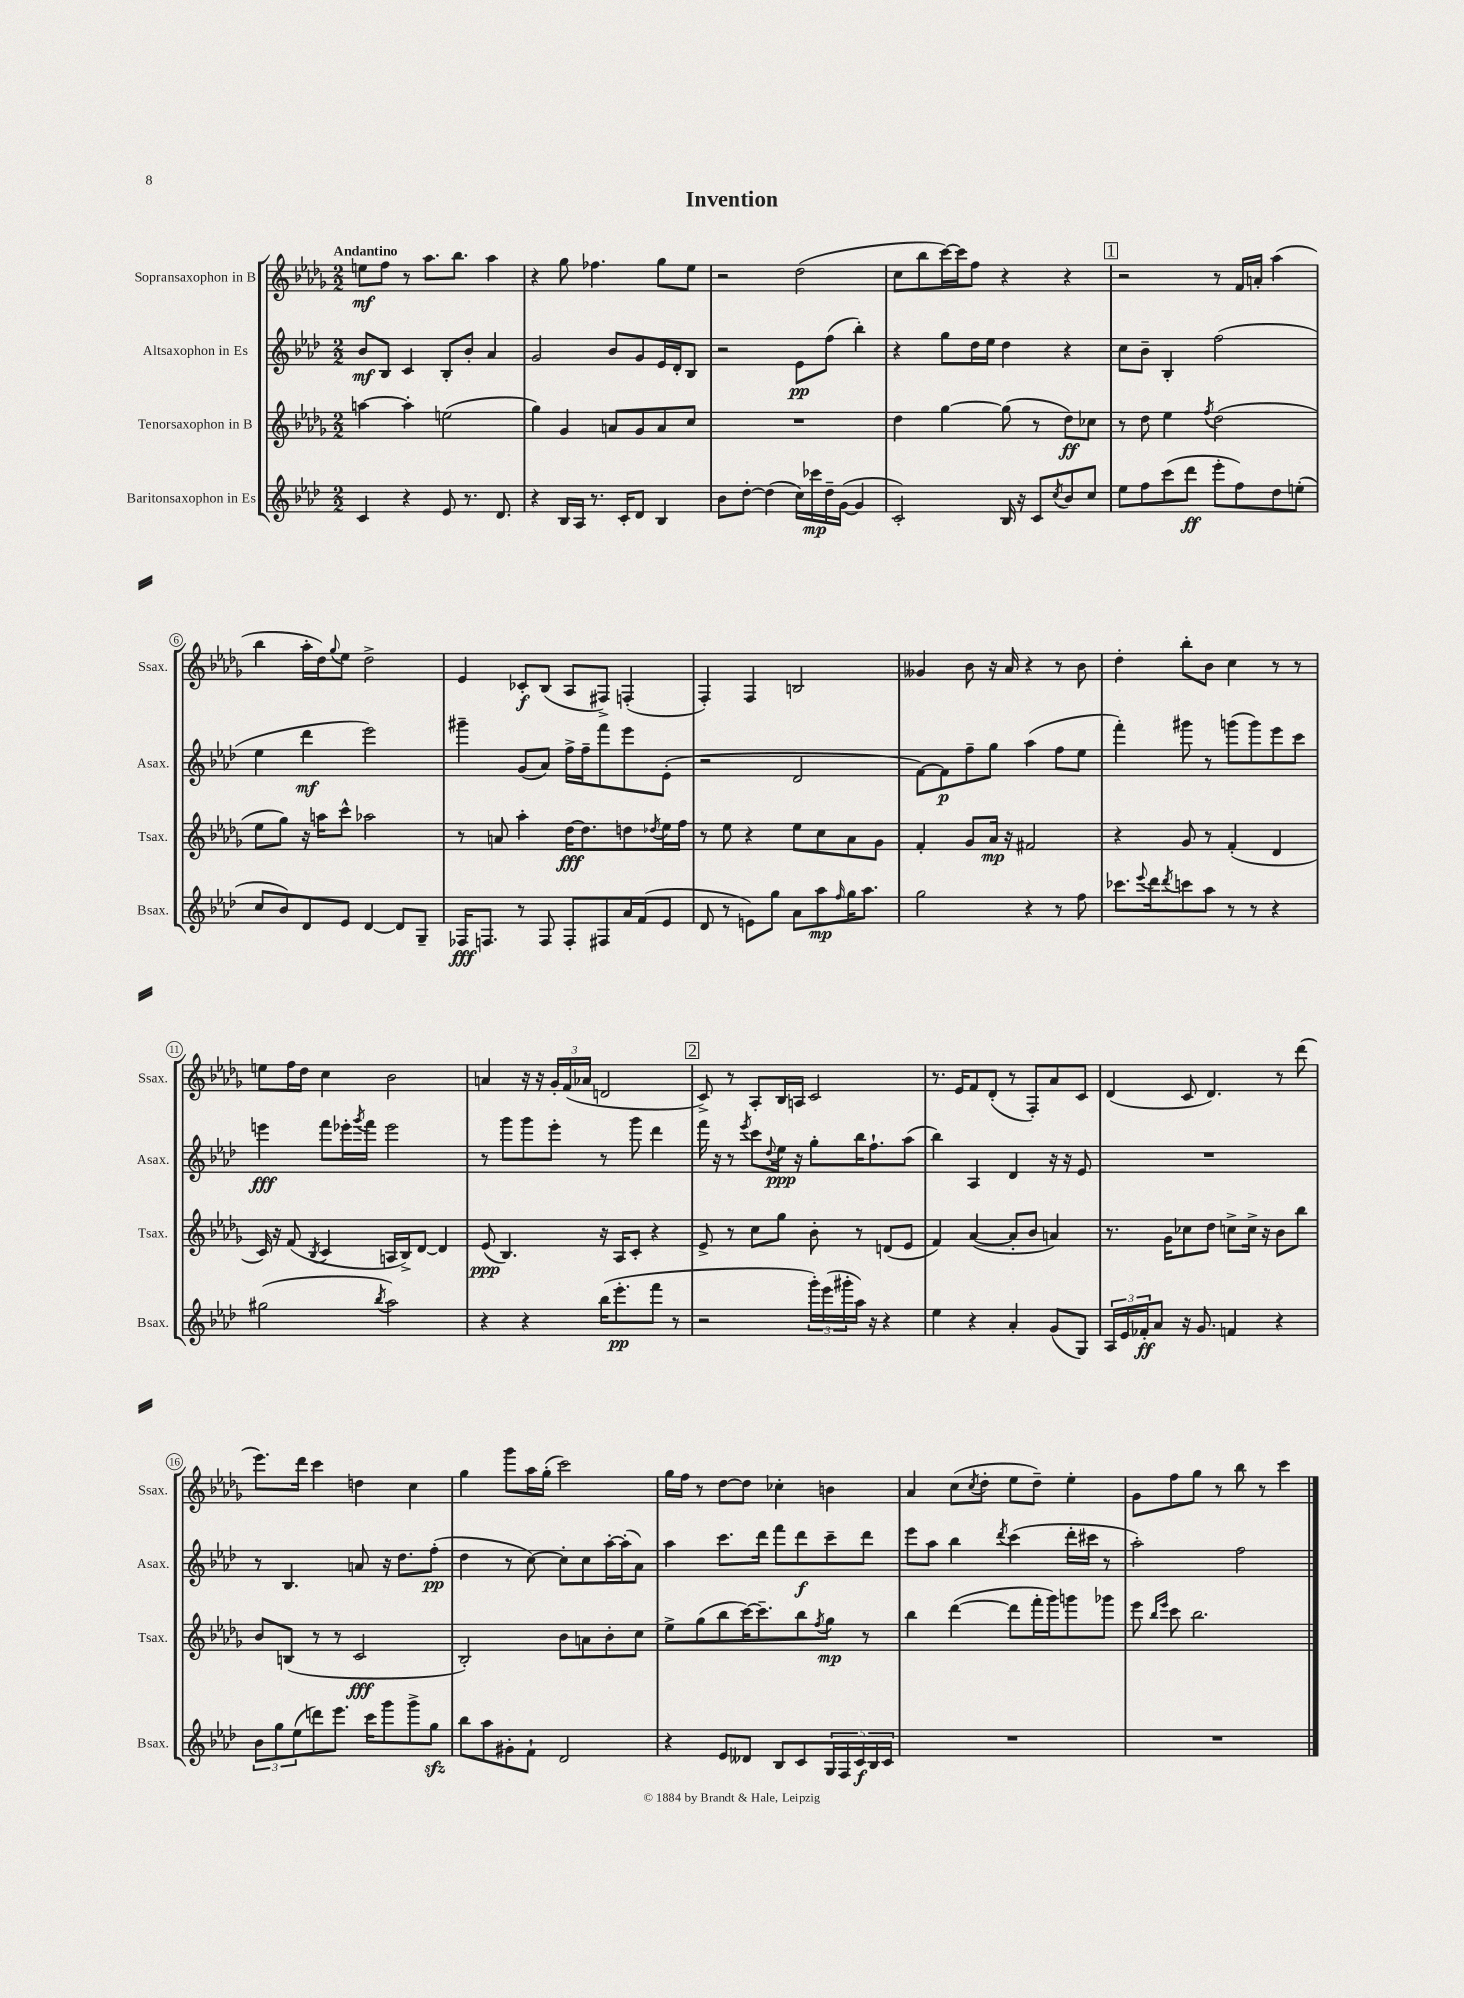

**kern	**dynam	**kern	**dynam	**kern	**dynam	**kern	**dynam
*part4	*part4	*part3	*part3	*part2	*part2	*part1	*part1
*staff4	*staff4	*staff3	*staff3	*staff2	*staff2	*staff1	*staff1
*I"Baritonsaxophon in Es	*	*I"Tenorsaxophon in B	*	*I"Altsaxophon in Es	*	*I"Sopransaxophon in B	*
*I'Bsax.	*	*I'Tsax.	*	*I'Asax.	*	*I'Ssax.	*
*clefG2	*	*clefG2	*	*clefG2	*	*clefG2	*
*k[b-e-a-d-]	*	*k[b-e-a-d-g-]	*	*k[b-e-a-d-]	*	*k[b-e-a-d-g-]	*
*M2/2	*	*M2/2	*	*M2/2	*	*M2/2	*
=1	=1	=1	=1	=1	=1	=1	=1
!	!	!	!	!	!	!LO:TX:a:B:t=Andantino	!
4c/	.	[4aan\	.	8b-/L	mf	8een\L	mf
.	.	.	.	8B-/J	.	8ff\J	.
4r	.	4aa'\]	.	4c/	.	8r	.
.	.	.	.	.	.	8.aa-\L	.
8e-/	.	(2een\	.	8B-'/L	.	.	.
.	.	.	.	.	.	8.bb-\J	.
8.r	.	.	.	8b-'/J	.	.	.
.	.	.	.	4a-/	.	4aa-\	.
8.d-/	.	.	.	.	.	.	.
=2	=2	=2	=2	=2	=2	=2	=2
4r	.	4gg-\)	.	2g/	.	4r	.
16B-/LL	.	4g-/	.	.	.	8gg-\	.
16A-/JJ	.	.	.	.	.	.	.
8.r	.	.	.	.	.	4.ff-X\	.
.	.	8an/L	.	8b-/L	.	.	.
16c'/KL	.	.	.	.	.	.	.
8d-/J	.	8g-/	.	8g/	.	.	.
4B-/	.	8a/	.	16e-/L	.	8gg-\L	.
.	.	.	.	16d-'/J	.	.	.
.	.	8cc/J	.	8B-/J	.	8ee-\J	.
=3	=3	=3	=3	=3	=3	=3	=3
8b-\L	.	1r	.	2r	.	2r	.
[8dd-'\J	.	.	.	.	.	.	.
(4dd-\]	.	.	.	.	.	.	.
16cc\LL)	.	.	.	8e-\L	pp	(2dd-\	.
16ccc-X\	mp	.	.	.	.	.	.
16dd-~\	.	.	.	(8ff\J	.	.	.
([16g\JJ	.	.	.	.	.	.	.
4g/]	.	.	.	4bb-'\)	.	.	.
=4	=4	=4	=4	=4	=4	=4	=4
2c'/)	.	4dd-\	.	4r	.	8cc\L	.
.	.	.	.	.	.	8bb-\	.
.	.	[4gg-\	.	8gg\L	.	[16ccc\L)	.
.	.	.	.	.	.	16ccc\J]	.
.	.	.	.	16dd-\L	.	8ff\J	.
.	.	.	.	16ee-\JJ	.	.	.
16B-/	.	(8gg-\]	.	4dd-\	.	4r	.
16r	.	.	.	.	.	.	.
8c/L	.	8r	.	.	.	.	.
8qcc/	.	.	.	.	.	.	.
8b-/	.	8dd-\L)	ff	4r	.	4r	.
8cc/J	.	8cc-X\J	.	.	.	.	.
!!LO:REH:place=s1:t=1
=5	=5	=5	=5	=5	=5	=5	=5
8ee-\L	.	8r	.	8cc\L	.	2r	.
8ff\	.	8dd-\	.	8b-~\J	.	.	.
(8ccc\	.	4ee-\	.	4B-'/	.	.	.
8ddd-\J	ff	.	.	.	.	.	.
.	.	8qff/	.	.	.	.	.
8eee-'\L	.	(2dd-\	.	(2ff\	.	8r	.
8ff\)	.	.	.	.	.	16f/LL	.
.	.	.	.	.	.	16an'/JJ	.
8dd-\	.	.	.	.	.	(4aa-\	.
(8een'\J	.	.	.	.	.	.	.
!!LO:LB:g=z
=6	=6	=6	=6	=6	=6	=6	=6
8cc/L	.	8ee-\L	.	4ee-\	.	4bb-\	.
8b-/)	.	8gg-\J)	.	.	.	.	.
8d-/	.	16r	.	4ddd-\	mf	16aa-'\LL	.
.	.	16aan\KL	.	.	.	16dd-\J)	.
.	.	.	.	.	.	8qqgg-/	.
8e-/J	.	8ccc^^\J	.	.	.	8ee-\J	.
[4d-/	.	2aa-X\	.	2eee-\)	.	2dd-^\	.
8d-/L]	.	.	.	.	.	.	.
8G~/J	.	.	.	.	.	.	.
=7	=7	=7	=7	=7	=7	=7	=7
16F-X/KL	fff	8r	.	4ggg#X~\	.	4e-/	.
8.Fn/J	.	.	.	.	.	.	.
.	.	8an/	.	.	.	.	.
8r	.	4aa-'\	.	(8g/L	.	8c-X'/L	f
8F/	.	.	.	8a-/J)	.	(8B-/J	.
8F'/L	.	[16dd-\KL	fff	16ff^\LL	.	8A-/L	.
.	.	8.dd-\]	.	16ff~\J	.	.	.
8F#X/	.	.	.	8fff\	.	8F#X^/J)	.
16a-/L	.	8ddn\	.	8eee-\	.	(4Fn'/	.
(16f/J	.	.	.	.	.	.	.
.	.	8qdd-X/	.	.	.	.	.
8e-/J	.	16ee-\L	.	(8e-'\J	.	.	.
.	.	16ff\JJ	.	.	.	.	.
=8	=8	=8	=8	=8	=8	=8	=8
8d-/	.	8r	.	2r	.	4F'/)	.
8r	.	8ee-\	.	.	.	.	.
8en\L)	.	4r	.	.	.	4F/	.
8gg\J	.	.	.	.	.	.	.
8a-\L	.	8ee-\L	.	2d-/	.	2Bn/	.
8aa-\	mp	8cc\	.	.	.	.	.
16qqff/	.	.	.	.	.	.	.
16gg\K	.	8a-\	.	.	.	.	.
8.aa-\J	.	.	.	.	.	.	.
.	.	8g-\J	.	.	.	.	.
=9	=9	=9	=9	=9	=9	=9	=9
2gg\	.	4f'/	.	[8f\L)	.	4g--X/	.
.	.	.	.	8f\]	p	.	.
.	.	8g-/L	.	8ff~\	.	8b-\	.
.	.	16a-/Jk	mp	8gg\J	.	16r	.
.	.	16r	.	.	.	16a-/	.
4r	.	2f#X/	.	(4aa-\	.	4r	.
8r	.	.	.	8ff\L	.	8r	.
8ff\	.	.	.	8ee-\J	.	8b-\	.
=10	=10	=10	=10	=10	=10	=10	=10
8.ccc-X\L	.	4r	.	4fff'\)	.	4dd-'\	.
8qqeee-/	.	.	.	.	.	.	.
16ddd-\k	.	.	.	.	.	.	.
8qddd-/	.	.	.	.	.	.	.
8cccn\	.	8g-/	.	8ggg#X\	.	8bb-'\L	.
8aa-\J	.	8r	.	8r	.	8b-\J	.
8r	.	(4f'/	.	(8gggn\L	.	4cc\	.
8r	.	.	.	8ggg\)	.	.	.
4r	.	4d-/	.	8eee-\	.	8r	.
.	.	.	.	8ccc\J	.	8r	.
!!LO:LB:g=z
=11	=11	=11	=11	=11	=11	=11	=11
(2gg#X\	.	16c/)	.	4eeen\	fff	8een\L	.
.	.	16r	.	.	.	.	.
.	.	(8f/	.	.	.	16ff\L	.
.	.	.	.	.	.	16dd-\JJ	.
.	.	8qB-/	.	.	.	.	.
.	.	4c/	.	8fff\L	.	4cc\	.
.	.	.	.	16eee-X'\L	.	.	.
.	.	.	.	8qggg/	.	.	.
.	.	.	.	16fff\JJ	.	.	.
8qbb-/	.	.	.	.	.	.	.
2aa-\)	.	16An/LL	.	2eee-\	.	2b-\	.
.	.	16B-^/J)	.	.	.	.	.
.	.	[8d-/J	.	.	.	.	.
.	.	4d-/]	.	.	.	.	.
=12	=12	=12	=12	=12	=12	=12	=12
4r	.	(8e-/	ppp	8r	.	4an/	.
.	.	4.B-/)	.	8ggg\L	.	.	.
4r	.	.	.	8ggg\	.	16r	.
.	.	.	.	.	.	16r	.
.	.	.	.	8eee-'\J	.	24g-'/LL	.
.	.	.	.	.	.	(24f/	.
.	.	.	.	.	.	24a-X/JJ	.
(16bb-\KL	.	16r	.	8r	.	2dn/	.
8.eee-'\	pp	16A-/KL	.	.	.	.	.
.	.	8c'/J	.	8ggg\	.	.	.
8fff\J	.	4r	.	4ddd-\	.	.	.
8r	.	.	.	.	.	.	.
!!LO:REH:place=s1:t=2
=13	=13	=13	=13	=13	=13	=13	=13
2r	.	8e-^/	.	16fff\	.	8c^/)	.
.	.	.	.	16r	.	.	.
.	.	8r	.	8r	.	8r	.
.	.	.	.	8qeee-/	.	.	.
.	.	8cc\L	.	8ccc\L	.	8A-'/L	.
.	.	.	.	8qqdd-/	.	.	.
.	.	8gg-\J	.	16ee-\Jk	ppp	16B-/L	.
.	.	.	.	16r	.	16An/JJ	.
24ggg'\LL)	.	8b-'\	.	8gg'\L	.	2c/	.
(24eee-\	.	.	.	.	.	.	.
24ggg#X'\	.	.	.	.	.	.	.
16aa-\JJ)	.	8r	.	16bb-\K	.	.	.
16r	.	.	.	8.ff`\	.	.	.
4r	.	(8dn/L	.	.	.	.	.
.	.	8e-/J	.	(8aa-\J	.	.	.
=14	=14	=14	=14	=14	=14	=14	=14
4ee-\	.	4f/)	.	4bb-\)	.	8.r	.
.	.	.	.	.	.	16e-/KL	.
4r	.	([4a-/	.	4A-/	.	8f/	.
.	.	.	.	.	.	(8d-'/J	.
4a-'/	.	8a-'/L]	.	4d-/	.	8r	.
.	.	8b-/J	.	.	.	8F'/L)	.
(8g/L	.	4an/)	.	16r	.	8a-/	.
.	.	.	.	16r	.	.	.
8G/J)	.	.	.	8e-/	.	8c/J	.
=15	=15	=15	=15	=15	=15	=15	=15
24A-/LL	.	8.r	.	1r	.	(4d-/	.
24e-/	.	.	.	.	.	.	.
24f-X'/J	ff	.	.	.	.	.	.
8a-/J	.	.	.	.	.	.	.
.	.	16g-\KL	.	.	.	.	.
16r	.	8cc-X\	.	.	.	8c/	.
8.g/	.	.	.	.	.	.	.
.	.	8dd-\J	.	.	.	4.d-/)	.
4fn/	.	8ccn^\L	.	.	.	.	.
.	.	16cc^\Jk	.	.	.	.	.
.	.	16r	.	.	.	.	.
4r	.	8b-\L	.	.	.	8r	.
.	.	8bb-\J	.	.	.	(8ddd-\	.
!!LO:LB:g=z
=16	=16	=16	=16	=16	=16	=16	=16
12b-\L	.	8b-/L	.	8r	.	8.eee-\L)	.
12gg\	.	.	.	.	.	.	.
.	.	(8Bn/J	.	4.B-/	.	.	.
(12ee-\	.	.	.	.	.	.	.
.	.	.	.	.	.	16ddd-\Jk	.
8dddn\)	.	8r	.	.	.	4ccc\	.
8.eee-\J	.	8r	.	.	.	.	.
.	.	2c/	fff	8an/	.	4ddn\	.
16ccc\KL	.	.	.	.	.	.	.
8ggg\	.	.	.	16r	.	.	.
.	.	.	.	8.dd-\L	.	.	.
8ggg^\	.	.	.	.	.	4cc\	.
8ggzz\J	.	.	.	(8ff'\J	pp	.	.
=17	=17	=17	=17	=17	=17	=17	=17
8bb-\L	.	2B-'/)	.	4dd-\	.	4gg-\	.
8aa-\	.	.	.	.	.	.	.
8g#X'\	.	.	.	8r	.	8ggg-\L	.
8f`\J	.	.	.	[8cc\)	.	16aa-\L	.
.	.	.	.	.	.	(16gg-'\JJ	.
2d-/	.	8b-\L	.	8cc'\L]	.	2ccc\)	.
.	.	8an\	.	8cc\	.	.	.
.	.	8b-'\	.	[16aa-'\L	.	.	.
.	.	.	.	(16aa-'\J]	.	.	.
.	.	8cc\J	.	8a-\J)	.	.	.
=18	=18	=18	=18	=18	=18	=18	=18
4r	.	8ee-^\L	.	4aa-\	.	16gg-\LL	.
.	.	.	.	.	.	16ff\JJ	.
.	.	(8gg-\	.	.	.	8r	.
8e-/L	.	8bb-\	.	8.ccc\L	.	[8dd-\L	.
8d--X/J	.	[16ccc\K)	.	.	.	8dd-\J]	.
.	.	8.ccc~\]	.	16ddd-\Jk	.	.	.
8B-/L	.	.	.	8fff\L	.	4cc-X'\	.
8c/	.	8bb-\	.	8ddd-\	f	.	.
.	.	8qff/	.	.	.	.	.
20G/L	.	8gg-\J	mp	8ccc~\	.	4bn\	.
20F/	.	.	.	.	.	.	.
20c/	f	.	.	.	.	.	.
.	.	8r	.	8ddd-\J	.	.	.
20B-/	.	.	.	.	.	.	.
20c/JJ	.	.	.	.	.	.	.
=19	=19	=19	=19	=19	=19	=19	=19
1r	.	4bb-\	.	8eee-\L	.	4a-/	.
.	.	.	.	8aa-\J	.	.	.
.	.	([4ddd-\	.	4bb-\	.	(8cc\L	.
.	.	.	.	.	.	8qcc/	.
.	.	.	.	.	.	8dd-'\J	.
.	.	.	.	8qddd-/	.	.	.
.	.	8ddd-\L]	.	(4ccc\	.	8ee-\L	.
.	.	16fff'\L	.	.	.	8dd-~\J)	.
.	.	16ggg-\J)	.	.	.	.	.
.	.	8gggn\	.	16ddd-'\LL	.	4ee-'\	.
.	.	.	.	16ccc#X\JJ	.	.	.
.	.	8ggg-X\J	.	8r	.	.	.
=20	=20	=20	=20	=20	=20	=20	=20
1r	.	8eee-\	.	2aa-'\)	.	8g-\L	.
.	.	16qqbb-/LL	.	.	.	.	.
.	.	16qqeee-/JJ	.	.	.	.	.
.	.	8ccc\	.	.	.	8ff\	.
.	.	2.bb-\	.	.	.	8gg-\J	.
.	.	.	.	.	.	8r	.
.	.	.	.	2ff\	.	8bb-\	.
.	.	.	.	.	.	8r	.
.	.	.	.	.	.	4ccc\	.
==	==	==	==	==	==	==	==
*-	*-	*-	*-	*-	*-	*-	*-
